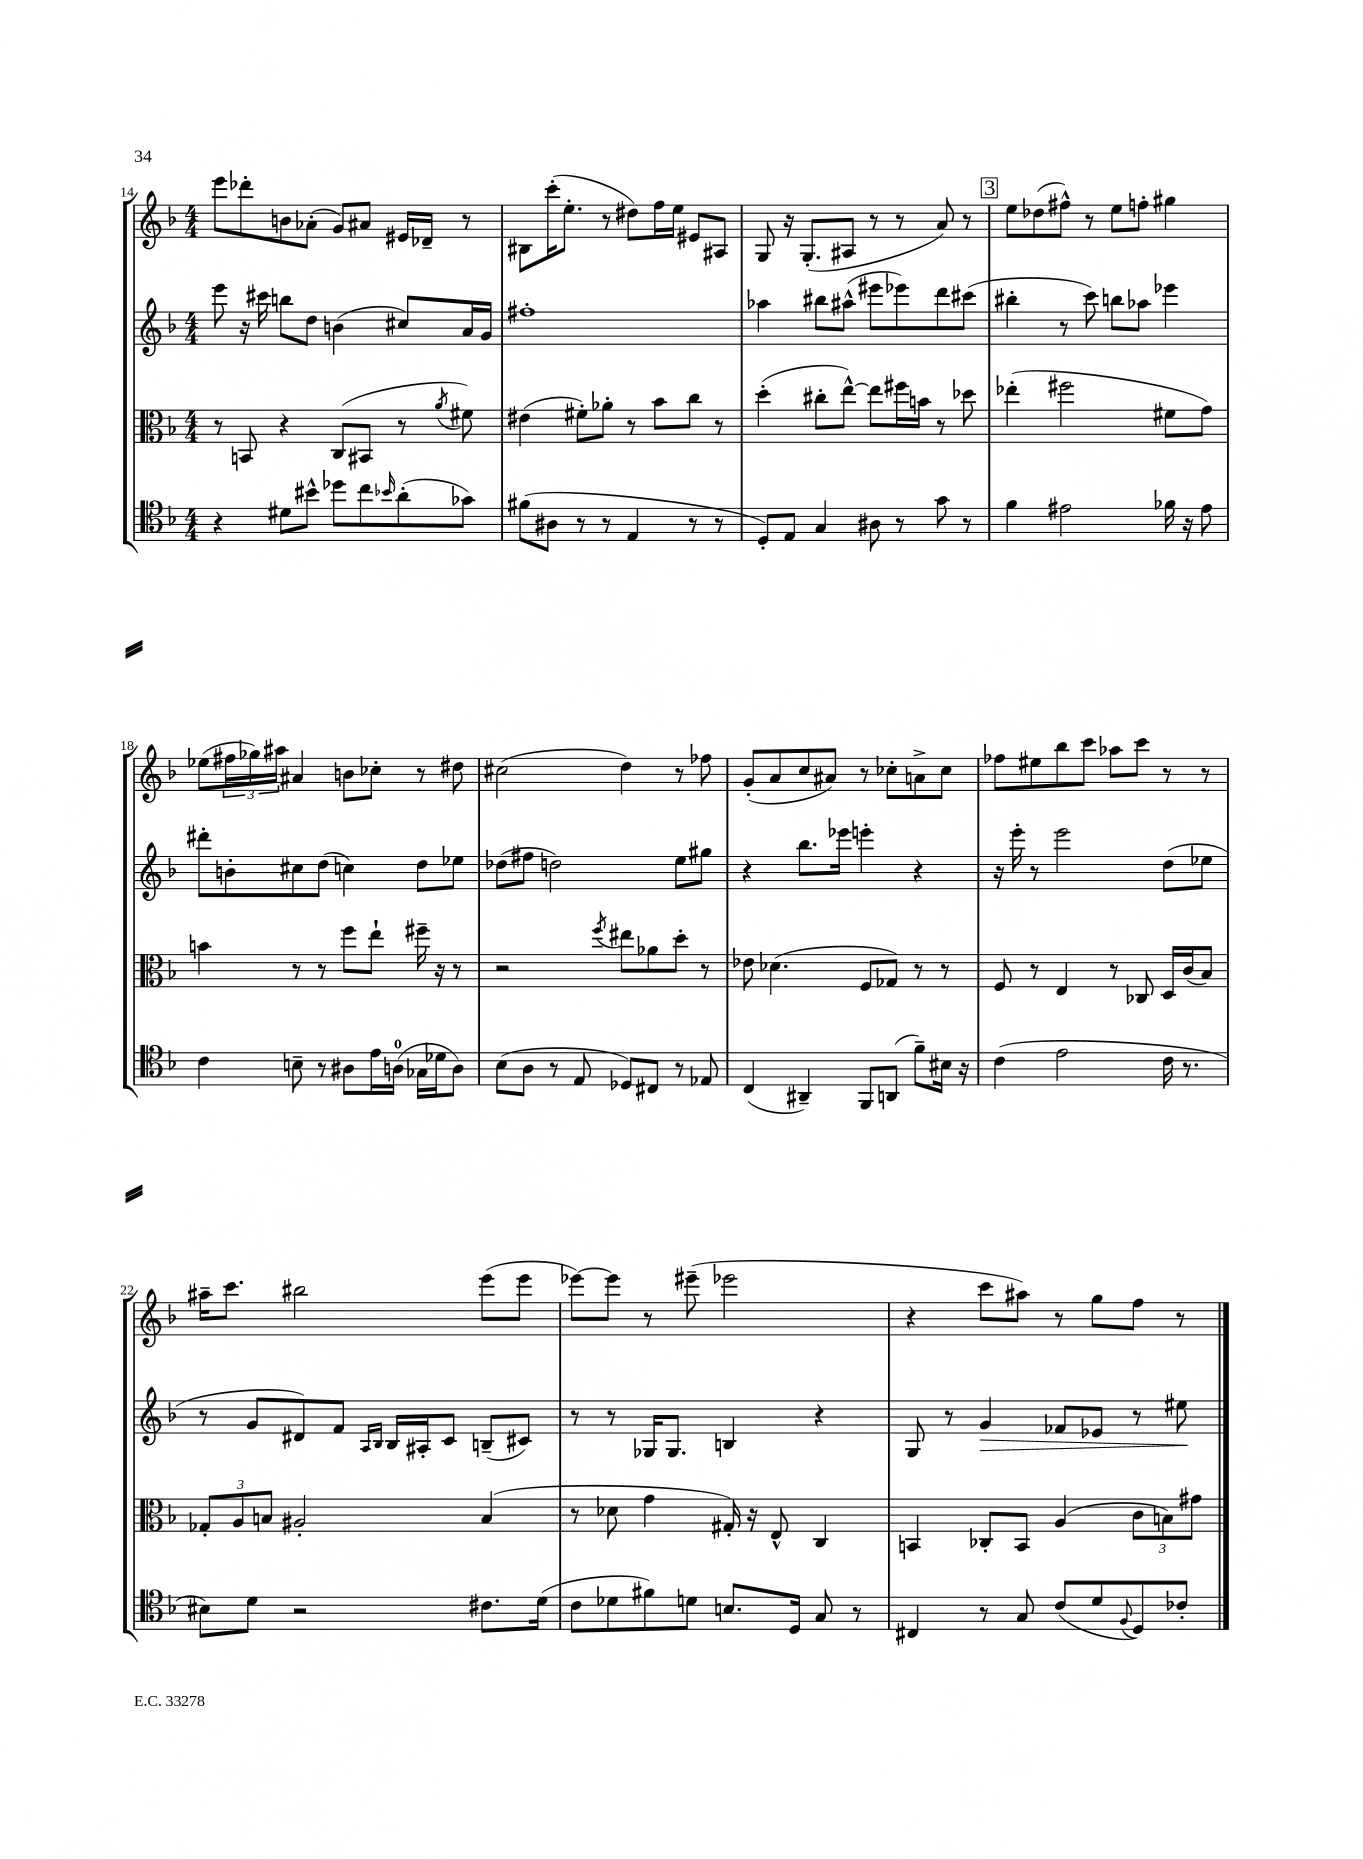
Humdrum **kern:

**kern	**kern	**kern	**dynam	**kern
*part4	*part3	*part2	*part2	*part1
*staff4	*staff3	*staff2	*staff2	*staff1
*clefC4	*clefC3	*clefG2	*	*clefG2
*k[b-]	*k[b-]	*k[b-]	*	*k[b-]
*M4/4	*M4/4	*M4/4	*	*M4/4
=14	=14	=14	=14	=14
4r	8r	8eee\	.	8eee\L
.	8BBn/	16r	.	8ddd-X'\
.	.	16ccc#X\	.	.
8d#X\L	4r	8bbn\L	.	8bn\
8b#X^^\J	.	8dd\J	.	(8a-X'\J
8dd-X\L	(8C/L	(4bn\	.	8g/L)
8cc\	8BB#X/J	.	.	8a#X/J
16qqb-X/	.	.	.	.
(8a'\	8r	8cc#X/L)	.	16e#X/LL
.	.	.	.	16d-X~/JJ
.	8qa/	.	.	.
8g-X\J)	8f#X\)	16a/L	.	8r
.	.	16g/JJ	.	.
=15	=15	=15	=15	=15
(8f#X\L	(4e#X\	1ff#X'	.	8B#X\L
8A#X\J	.	.	.	(16ccc'\K
.	.	.	.	8.ee'\J
8r	8f#X'\L)	.	.	.
8r	8a-X'\J	.	.	8r
4E/	8r	.	.	8dd#X\L)
.	8b-\L	.	.	16ff\L
.	.	.	.	16ee\JJ
8r	8cc\J	.	.	8e#X/L
8r	8r	.	.	8A#X/J
=16	=16	=16	=16	=16
8D'/L)	(4dd'\	4aa-X\	.	8G/
8E/J	.	.	.	16r
.	.	.	.	(8.G'/L
4G/	8cc#X'\L	8bb#X\L	.	.
.	[8ee^^\J)	(8aa#X^^\J	.	8A#X/J
8A#X\	8ee\L]	8eee#X\L	.	8r
8r	16ff#X\L	8eee-X\)	.	8r
.	16bn\JJ	.	.	.
8g\	8r	8ddd\	.	8a/)
8r	8dd-X\	(8ccc#X\J	.	8r
!!LO:REH:place=s1:t=3
=17	=17	=17	=17	=17
4f\	(4ee-X'\	4bb#X'\	.	8ee\L
.	.	.	.	(8dd-X\
2e#X\	2ff#X\	8r	.	8ff#X^^\J)
.	.	8ccc\)	.	8r
.	.	8bbn\L	.	8ee\L
.	.	8aa-X\J	.	8ffn'\J
16f-X\	8f#X\L	4eee-X\	.	4gg#X\
16r	.	.	.	.
8e#\	8g\J)	.	.	.
!!LO:LB:g=z
=18	=18	=18	=18	=18
4c\	4bn\	8ddd#X'\L	.	(8ee-X\L
.	.	8bn'\	.	24ff#X\L
.	.	.	.	24gg-X\)
.	.	.	.	24aa#X\JJ
8Bn~\	8r	8cc#X\	.	4a#X/
8r	8r	(8dd\J	.	.
8A#X\L	8ff\L	4ccn\)	.	8bn\L
16e\L	8ee`\J	.	.	8cc-X'\J
(16An\JJ	.	.	.	.
16G-X\LL	16ff#X~\	8dd\L	.	8r
16d-X\J	16r	.	.	.
8A\J)	8r	8ee-X\J	.	8dd#X\
=19	=19	=19	=19	=19
(8B-\L	2r	(8dd-X\L	.	(2cc#X\
8A\J	.	8ff#X\J	.	.
8r	.	2ddn\)	.	.
8E/	.	.	.	.
.	8qff/	.	.	.
8D-X/L)	8ee#X\L	.	.	4dd\)
8C#X/J	8a-X\	.	.	.
8r	8dd'\J	8ee\L	.	8r
8E-X/	8r	8gg#X\J	.	8ff-X\
=20	=20	=20	=20	=20
(4C/	8e-X\	4r	.	(8g'/L
.	(4.d-X\	.	.	8a/
4AA#X~/)	.	8.bb-\L	.	8cc/
.	.	.	.	8a#X/J)
.	.	16eee-X\Jk	.	.
8FF/L	8F/L	4eeen'\	.	8r
(8AAn/J	8G-X/J)	.	.	8cc-X'\L
8f~\L)	8r	4r	.	8an^\
16B#X\Jk	8r	.	.	8cc-\J
16r	.	.	.	.
=21	=21	=21	=21	=21
(4c\	8F/	16r	.	8ff-X\L
.	.	16eee'\	.	.
.	8r	8r	.	8ee#X\
2e\	4E/	2eee\	.	8bb-\
.	.	.	.	8ccc\J
.	8r	.	.	8aa-X\L
.	8C-X/	.	.	8ccc\J
16c\	16D/LL	(8dd\L	.	8r
8.r	(16c/J	.	.	.
.	8B-/J)	8ee-X\J	.	8r
!!LO:LB:g=z
=22	=22	=22	=22	=22
8B#X\L)	12G-X'/L	8r	.	16aa#X~\KL
.	.	.	.	8.ccc\J
.	12A/	.	.	.
8d\J	.	8g/L	.	.
.	12Bn/J	.	.	.
2r	2A#X'/	8d#X/)	.	2bb#X\
.	.	8f/J	.	.
.	.	16qqA/LL	.	.
.	.	16qqB-/JJ	.	.
.	.	16B-/LL	.	.
.	.	16A#X'/J	.	.
.	.	8c/J	.	.
8.c#X\L	(4B/	(8Bn~/L	.	(8eee\L
.	.	8c#X/J)	.	8eee\J
(16d\Jk	.	.	.	.
=23	=23	=23	=23	=23
8c\L	8r	8r	.	[8eee-X\L)
8d-X\	8d-X\	8r	.	8eee-\J]
8f#X\)	4g\	16G-X/KL	.	8r
.	.	8.G-/J	.	.
8dn\J	.	.	.	(8eee#X~\
8.Bn/L	16G#X'/)	4Bn/	.	2eee-X\
.	16r	.	.	.
.	8E^^/	.	.	.
16D/Jk	.	.	.	.
8G/	4C/	4r	.	.
8r	.	.	.	.
=24	=24	=24	=24	=24
4C#X/	4BBn/	8G/	.	4r
.	.	8r	.	.
!	!	!	!LO:HP:b	!
8r	8C-X'/L	4g/	>	8ccc\L
8G/	8BB/J	.	.	8aa#X\J)
(8c/L	(4A/	8f-X/L	.	8r
8d/	.	8e-X/J	.	8gg\L
8qqF/	.	.	.	.
8D/)	12c\L	8r	.	8ff\J
.	12Bn\)	.	.	.
8c-X'/J	.	8ee#X\	.	8r
.	12g#X\J	.	.	.
.	.	.	]	.
==	==	==	==	==
*-	*-	*-	*-	*-
